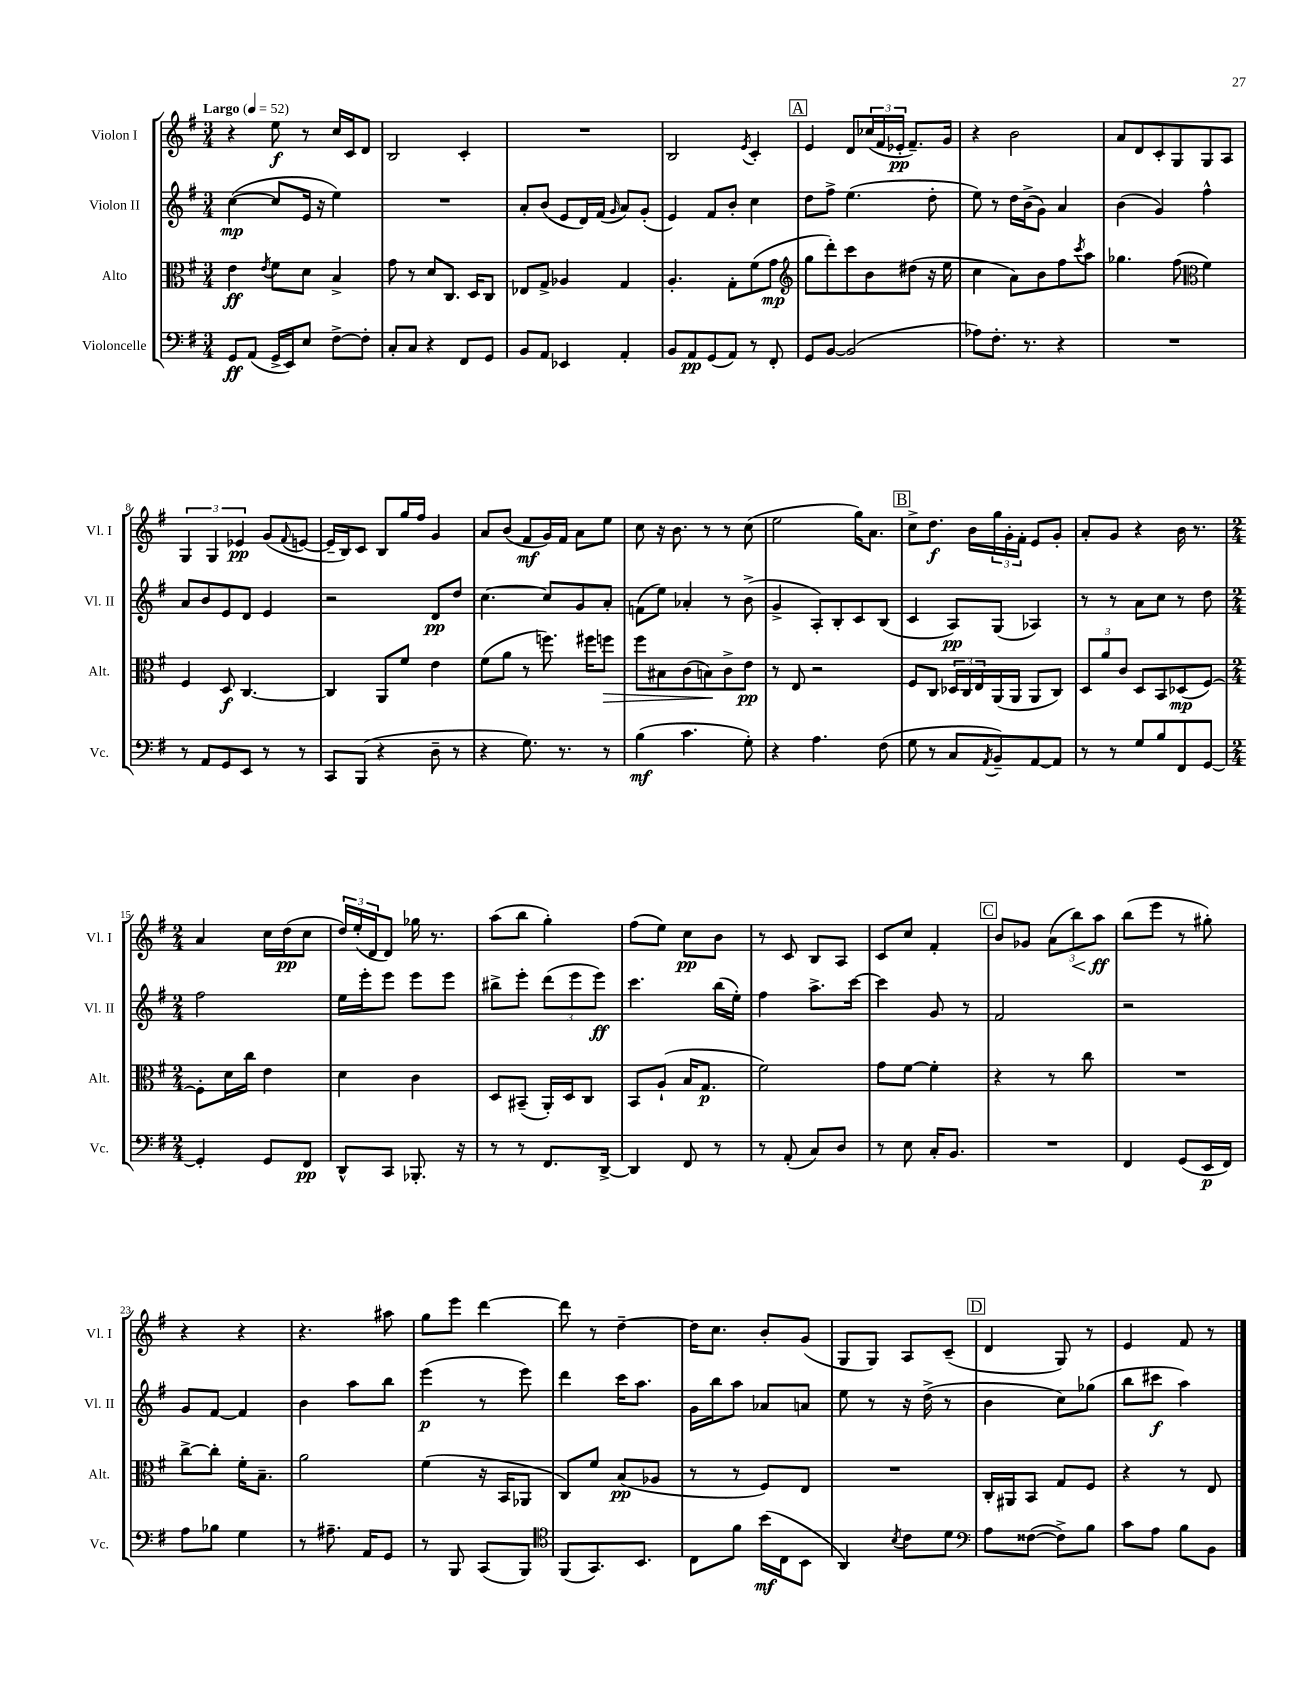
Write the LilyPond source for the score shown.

<<
\new StaffGroup <<
\new Staff = "s0" \with { instrumentName = "Violon I" shortInstrumentName = "Vl. I" } {
    \clef treble \key g \major \numericTimeSignature \time 3/4 \tempo "Largo" 4 = 52
    r4 e''8\f r8 c''16 c'16 d'8 |
    b2 c'4-. |
    R2. |
    b2 \acciaccatura { e'8 } c'4-. |
    \mark \markup { \box "A" } e'4 d'8 \tuplet 3/2 { ces''16( fis'16 ees'16-.\pp } fis'8.--) g'16 |
    r4 b'2 |
    a'8 d'8 c'8-. g8 g8 a8 |
    \tuplet 3/2 { g4 g4 ees'4\pp } g'8( \appoggiatura { fis'8 } e'8~ |
    e'16-- b16) c'8 b8 g''16 fis''16 g'4 |
    a'8 b'8( fis'8\mf g'16) fis'16 a'8 e''8 |
    c''8 r16 b'8. r8 r8 c''8( |
    e''2 g''16) a'8. |
    \mark \markup { \box "B" } c''8-> d''8.\f b'16 \tuplet 3/2 { g''16 g'16-. fis'16-. } e'8 g'8-. |
    a'8-. g'8 r4 b'16 r8. |
    \numericTimeSignature \time 2/4 a'4 c''16 d''16\pp( c''8 |
    \tuplet 3/2 { d''16) e''16-.( d'16 } d'8) ges''16 r8. |
    a''8( b''8 g''4-.) |
    fis''8( e''8) c''8\pp b'8 |
    r8 c'8 b8 a8 |
    c'8 c''8 fis'4-. |
    \mark \markup { \box "C" } b'8 ges'8 \tuplet 3/2 { a'8( b''8\<) a''8\ff\! } |
    b''8( e'''8 r8 gis''8-.) |
    r4 r4 |
    r4. ais''8 |
    g''8 e'''8 d'''4~ |
    d'''8 r8 d''4~-- |
    d''16 c''8. b'8-. g'8( |
    g8 g8) a8 c'8--( |
    \mark \markup { \box "D" } d'4 g8) r8 |
    e'4 fis'8 r8 \bar "|." |
}
\new Staff = "s1" \with { instrumentName = "Violon II" shortInstrumentName = "Vl. II" } {
    \clef treble \key g \major \numericTimeSignature \time 3/4
    c''4~\mp( c''8 e'16 r16 e''4) |
    R2. |
    a'8-. b'8( e'8 d'16) fis'16( \grace { g'16 } a'8) g'8-.( |
    e'4) fis'8 b'8-. c''4 |
    \mark \markup { \box "A" } d''8 fis''8-> e''4.( d''8-. |
    e''8) r8 d''16 b'16->( g'8) a'4 |
    b'4( g'4) fis''4-^ |
    a'8 b'8 e'8 d'8 e'4 |
    r2 d'8\pp d''8 |
    c''4.~ c''8 g'8 a'8-. |
    f'8( e''8) aes'4-. r8 b'8->( |
    g'4-> a8-.) b8-. c'8 b8( |
    \mark \markup { \box "B" } c'4 a8\pp) g8( aes4) |
    r8 r8 a'8 c''8 r8 d''8 |
    \numericTimeSignature \time 2/4 fis''2 |
    e''16 e'''16-. e'''8 e'''8 e'''8 |
    bis''8-> e'''8-. \tuplet 3/2 { d'''8( e'''8 e'''8\ff) } |
    c'''4. b''16( e''16-.) |
    fis''4 a''8.-> c'''16~ |
    c'''4 g'8 r8 |
    \mark \markup { \box "C" } fis'2 |
    r2 |
    g'8 fis'8~ fis'4 |
    b'4 a''8 b''8 |
    e'''4\p( r8 e'''8) |
    d'''4 c'''16 a''8. |
    g'16 b''16 a''8 aes'8 a'8 |
    e''8 r8 r16 d''16->( r8 |
    \mark \markup { \box "D" } b'4 c''8) ges''8( |
    b''8 cis'''8\f a''4) \bar "|." |
}
\new Staff = "s2" \with { instrumentName = "Alto" shortInstrumentName = "Alt." } {
    \clef alto \key g \major \numericTimeSignature \time 3/4
    e'4\ff \acciaccatura { e'8 } fis'8 d'8 b4-> |
    g'8 r8 d'8 c8. d16 c8 |
    ees8 g8-> aes4 g4 |
    a4.-. g8-. fis'8( g'8\mp |
    \mark \markup { \box "A" } \clef treble g''8 d'''8-.) c'''8 b'8 dis''8( r16 e''16 |
    c''4 a'8) b'8 fis''8 \acciaccatura { c'''8 } a''8 |
    ges''4. fis''8( \clef alto fis'4) |
    fis4 d8\f c4.~ |
    c4 a,8 fis'8 e'4 |
    fis'8( a'8 r8 f''8.) fis''16 f''8\> |
    fis''8 bis8 c'8( b8\!) c'8-> e'8\pp |
    r8 e8 r2 |
    \mark \markup { \box "B" } fis8 c8 \tuplet 3/2 { des16 c16 e16 } a,16( a,16 a,8 c8) |
    \tuplet 3/2 { d8 a'8 c'8 } d8 b,8 des8\mp( fis8~) |
    \numericTimeSignature \time 2/4 fis8-. d'16 c''16 e'4 |
    d'4 c'4 |
    d8 bis,8--( a,16-.) d16 c8 |
    b,8 a8-!( b16 g8.\p |
    fis'2) |
    g'8 fis'8~ fis'4-. |
    \mark \markup { \box "C" } r4 r8 c''8 |
    R2 |
    c''8~-> c''8-. fis'16-. b8.-- |
    a'2 |
    fis'4( r16 b,16 aes,8 |
    c8) fis'8 b8\pp( aes8 |
    r8 r8 fis8) e8 |
    R2 |
    \mark \markup { \box "D" } c16-. ais,16 b,8 g8 fis8 |
    r4 r8 e8 \bar "|." |
}
\new Staff = "s3" \with { instrumentName = "Violoncelle" shortInstrumentName = "Vc." } {
    \clef bass \key g \major \numericTimeSignature \time 3/4
    g,8\ff a,8( g,16-> e,16) e8 fis8~-> fis8-. |
    c8-. c8 r4 fis,8 g,8 |
    b,8 a,8 ees,4 a,4-. |
    b,8 a,8\pp g,8( a,8) r8 fis,8-. |
    \mark \markup { \box "A" } g,8 b,8~ b,2( |
    aes8) fis8.-. r8. r4 |
    R2. |
    r8 a,8 g,8 e,8 r8 r8 |
    c,8 b,,8( r4 d8-- r8 |
    r4 g8.) r8. r8 |
    b4\mf( c'4. g8-.) |
    r4 a4. fis8( |
    \mark \markup { \box "B" } g8 r8 c8 \acciaccatura { a,8 } b,8--) a,8~ a,8 |
    r8 r8 g8 b8 fis,8 g,8~ |
    \numericTimeSignature \time 2/4 g,4-. g,8 fis,8\pp |
    d,8-^ c,8 bes,,8.-. r16 |
    r8 r8 fis,8. d,16~-> |
    d,4 fis,8 r8 |
    r8 a,8-.( c8) d8 |
    r8 e8 c16-. b,8. |
    \mark \markup { \box "C" } R2 |
    fis,4 g,8( e,16\p fis,16) |
    a8 bes8 g4 |
    r8 ais8.-- a,16 g,8 |
    r8 b,,8 c,8( b,,8) |
    \clef tenor fis,8( g,8.) b,8. |
    c8 fis'8 b'16\mf( c16 b,8 |
    a,4) \acciaccatura { b8 } c'8 d'8 |
    \mark \markup { \box "D" } \clef bass a8 fisis8~( fisis8->) b8 |
    c'8 a8 b8 b,8 \bar "|." |
}
>>
>>
